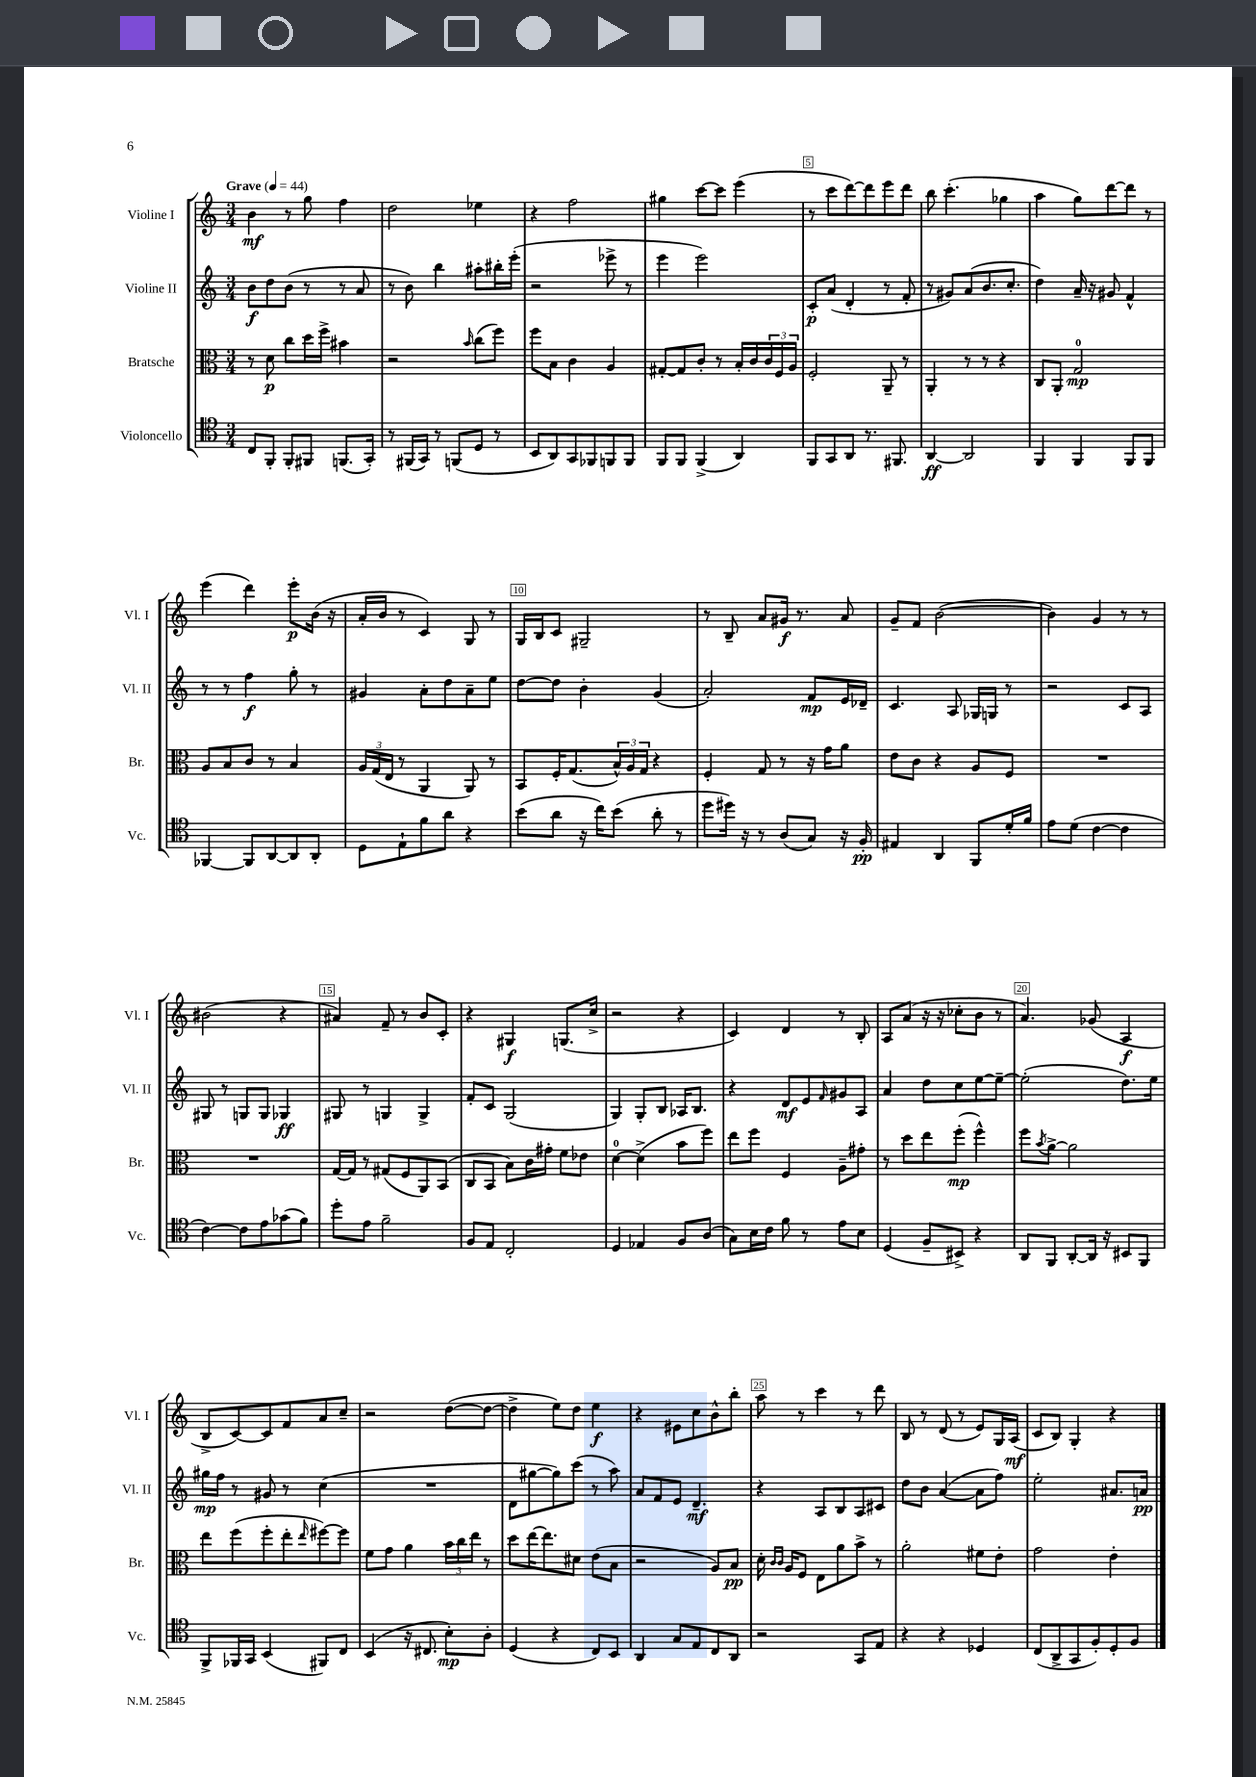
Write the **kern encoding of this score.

**kern	**kern	**kern	**kern
*staff4	*staff3	*staff2	*staff1
*clefC4	*clefC3	*clefG2	*clefG2
*k[]	*k[]	*k[]	*k[]
*M3/4	*M3/4	*M3/4	*M3/4
*MM44	*MM44	*MM44	*MM44
8C	8r	8b	4b
8FF'	8d	8dd	.
8FF'	8cc	(8b	8r
8FF#	16dd	8r	8gg
.	16ff^	.	.
(8.FF	4b#	8r	4ff
.	.	8a	.
16GG')	.	.	.
=	=	=	=
8r	2r	8r	2dd
(16FF#	.	8b)	.
16GG)	.	.	.
8r	.	4bb	.
(8FF	.	.	.
.	16qqb	.	.
8D	(8cc	8aa#'	4ee-
8r	8ff)	16bb#'	.
.	.	(16eee'	.
=	=	=	=
8BB	8ff	2r	4r
8AA)	8B	.	.
8GG	4c	.	2ff
8FF-	.	.	.
8FF	4A	8eee-^	.
8FF	.	8r	.
=	=	=	=
8FF	[8G#'	4eee	4gg#
8FF	8G#]	.	.
(4FF^	8c'	2eee)	[8ccc
.	8r	.	8ccc]
4AA)	16B'	.	(4eee
.	16c	.	.
.	24c	.	.
.	24F	.	.
.	24A	.	.
=	=	=	=
8FF	2F'	8c'	8r
8GG	.	(8a	8ccc
8AA	.	4d'	[8ddd)
8.r	.	.	8ddd]
.	8AA~	8r	8eee
8.FF#	.	.	.
.	8r	8f'	8ddd
=	=	=	=
[4AA	4AA'	8r	8bb
.	.	8g#)	(4.ccc'
2AA]	8r	(8a	.
.	8r	8.b	.
.	4r	.	4gg-
.	.	8.cc'	.
=	=	=	=
4FF	8C	4dd)	4aa
.	8AA'	.	.
4FF	2G	16a~	8gg)
.	.	16r	.
.	.	8g#	[8ddd
8FF	.	4f^^	8ddd]
8FF	.	.	8r
=	=	=	=
[4FF-	8A	8r	(4eee
.	8B	8r	.
8FF-]	8c	4ff	4ddd)
[8AA	8r	.	.
8AA]	4B	8gg'	8eee'
8AA'	.	8r	(16b
.	.	.	16r
=	=	=	=
8D	24A	4g#	16a'
.	(24G	.	.
.	.	.	16b
.	24E	.	.
8E`	8r	.	8r
8f	4AA	8a'	4c)
8a	.	8dd	.
4r	8AA)	8a~	8G
.	8r	8ee	8r
=	=	=	=
(8b	8BB	[8dd	16G
.	.	.	16B
8a	16F'	8dd]	8c
.	(8.G	.	.
16r	.	4b'	2G#~
16cc)	.	.	.
(8b	24B^^)	.	.
.	24A	.	.
.	24G	.	.
8a'	4r	(4g	.
8r	.	.	.
=	=	=	=
8dd	4F'	2a')	8r
16dd#)	.	.	8B~
16r	.	.	.
8r	8G	.	8a
(8A	8r	.	16g#
.	.	.	8.r
8G)	16r	8f	.
.	16g	.	.
16r	8a	16e	8a
16F'	.	16d-~	.
=	=	=	=
4E#	8e	4.c	8g~
.	8c	.	8f
4AA	4r	.	([2b
.	.	8A	.
8FF	8A	16G-	.
.	.	16G	.
16d'	8F	8r	.
16f	.	.	.
=	=	=	=
8e	2.r	2r	4b])
(8d	.	.	.
[4c	.	.	4g
4c]	.	8c	8r
.	.	8A	8r
=	=	=	=
[4c)	2.r	8G#	(2b#
.	.	8r	.
8c]	.	8G	.
8e	.	8G	.
(8g-	.	4G-	4r
8f)	.	.	.
=	=	=	=
8dd'	[16G	8G#	4a#)
.	16G]	.	.
8e	8r	8r	.
2f~	(8G#	4G	8f~
.	8F	.	8r
.	8AA)	4G^	8b
.	(8BB	.	8c'
=	=	=	=
8F	8C	8f'	4r
8E	8BB	8c	.
2C'	8B)	(2G	4G#
.	16c	.	.
.	16g#'	.	.
.	8f	.	(8.G
.	8e-	.	.
.	.	.	16cc^
=	=	=	=
4D	[4d	4G)	2r
4E-	(4d^]	8G'	.
.	.	8B	.
8F	8b	16A-	4r
.	.	8.B	.
(8A	8ff)	.	.
=	=	=	=
8G)	8ee	4r	4c)
16B	8ff	.	.
16c	.	.	.
8f	4F	8d	4d
8r	.	8e	.
.	.	16qqf	.
8e	8A~	8g#	8r
8B	8g#'	8A	8B'
=	=	=	=
(4D	8r	4a	8A
.	8dd	.	(8a
8F~	8ee	8dd	16r
.	.	.	16r
8BB#^)	(8ff'	8cc	8cc-'
4r	4ff^^)	[8ee	8b
.	.	8ee~_	8r
=	=	=	=
8AA	8ff	(2ee']	4.a)
.	8qb	.	.
8FF	[8a^	.	.
[8AA'	2a]	.	.
16AA]	.	.	(8g-
16r	.	.	.
8BB#	.	8.dd)	4A
8FF	.	.	.
.	.	16ee	.
=	=	=	=
8FF^	8ee	16gg#	8B^
.	.	16ff	.
16FF-	(8ff	8r	[8c)
16GG	.	.	.
(4BB	8ff'	8g#	8c]
.	8ee'	8r	8f
.	16qqee	.	.
8FF#)	[8ff#)	(4cc	8a
8C	8ff#]	.	8cc~
=	=	=	=
(4BB	8f	2.r	2r
.	8g	.	.
16r	4a	.	.
8.C#	.	.	.
8B')	24b	.	([8dd
.	24cc	.	.
.	24ee	.	.
8A'	8r	.	8dd_
=	=	=	=
(4D	8dd	8d	4dd^]
.	[16ee	[8gg#	.
.	8.ee]	.	.
4r	.	8gg#])	8ee)
.	8d#	(8ccc	8dd
8C)	(8e	8r	4ee
8BB	8B	8aa)	.
=	=	=	=
4AA	2r	8a	4r
.	.	8f	.
8G	.	8e	8e#
8E	.	4.d~	8cc
8C	8A)	.	8b^^
8AA	8B	.	8bb'
=	=	=	=
2r	16d'	4r	8aa
.	16qqc	.	.
.	16qqc	.	.
.	16A	.	.
.	8F	.	8r
.	8E	8A	4ccc
.	8a	8B	.
8GG	8b^	8A	8r
8E	8r	8c#	8ddd
=	=	=	=
4r	2a'	8dd	8B
.	.	8b	8r
4r	.	([4a	(8d
.	.	.	8r
4D-	8f#	8a]	8e)
.	8e'	8ff)	16G
.	.	.	(16A
=	=	=	=
(8C	2g	2ee'	8c
8AA^	.	.	8B)
8GG	.	.	4G'
8F')	.	.	.
8D'	4e'	8.a#	4r
8F	.	.	.
.	.	16a	.
==	==	==	==
*-	*-	*-	*-
